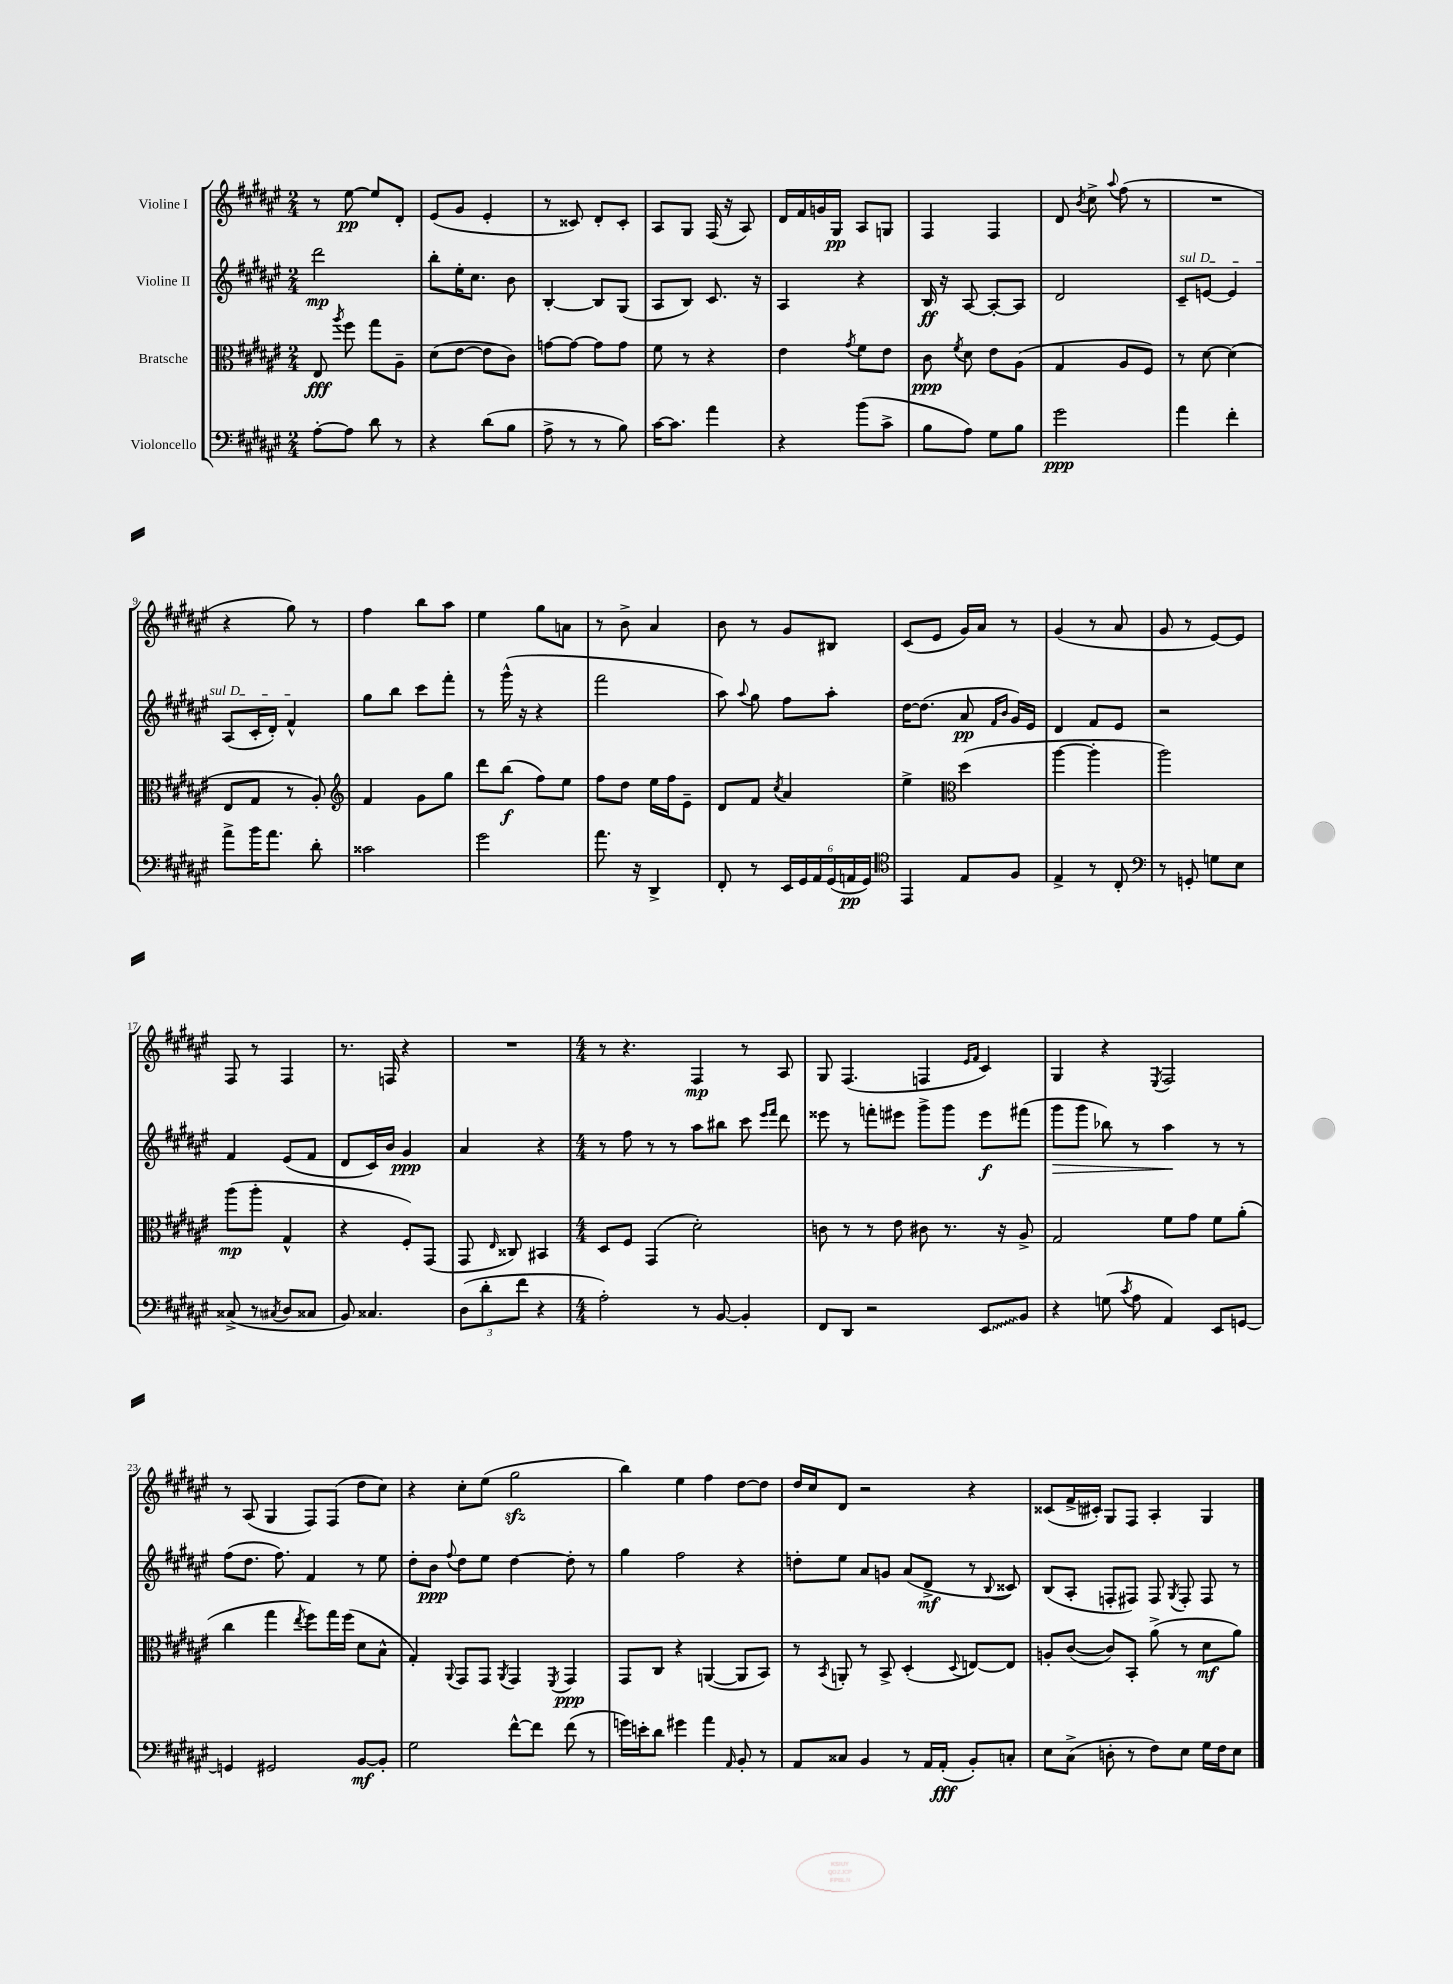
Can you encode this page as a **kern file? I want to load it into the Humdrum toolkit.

**kern	**kern	**kern	**kern
*staff4	*staff3	*staff2	*staff1
*clefF4	*clefC3	*clefG2	*clefG2
*k[f#c#g#d#a#e#]	*k[f#c#g#d#a#e#]	*k[f#c#g#d#a#e#]	*k[f#c#g#d#a#e#]
*M2/4	*M2/4	*M2/4	*M2/4
[8A#'\L	8E#/	2ddd#\	8r
.	8qaa#/	.	.
8A#\]J	8ff#\	.	[8ee#\
8d#\	8gg#\L	.	8ee#/]L
8r	8A#~\J	.	8d#'/J
=	=	=	=
4r	(8d#\L	8bb'\L	(8e#/L
.	[8e#\J	16ee#'\K	8g#/J
.	.	8.cc#\J	.
(8d#\L	8e#\]L	.	4e#'/
8B\J	8c#\J)	8b\	.
=	=	=	=
8A#^\	[8g\L	[4B'/	8r
8r	8g\_J	.	8c##/)
8r	8g\]L	8B/]L	8d#'/L
8B\)	8g\J	(8G#/J	8c##'/J
=	=	=	=
[16c#\LK	8f#\	8A#/L	8A#/L
8.c#\]J	.	.	.
.	8r	8B/J)	8G#/J
4a#\	4r	8.c#/	(16F#/
.	.	.	16r
.	.	.	8A#/)
.	.	16r	.
=	=	=	=
4r	4e#\	4A#/	16d#/LL
.	.	.	16f#/
.	.	.	16g/
.	.	.	16G#/JJ
.	8qg#/	.	.
(8b\L	8f#\L	4r	8A#/L
8c#^\J	8e#\J	.	8G/J
=	=	=	=
8B\L	8c#\	16B/	4F#/
.	.	16r	.
.	8qf#/	.	.
8A#\J)	8d#\	[8A#/	.
8G#\L	8e#\L	8A#'/_L	4F#/
8B\J	(8A#\J	8A#/]J	.
=	=	=	=
2g#\	4G#/	2d#/	8d#/
.	.	.	8qb/
.	.	.	8cc#^\
.	.	.	8qqaa#/
.	8A#/L	.	(8ff#\
.	8F#/J)	.	8r
=	=	=	=
4a#\	8r	8c#~/L	2r
.	[8d#\	[8e/J	.
4f#'\	(4d#\]	4e/]	.
=	=	=	=
8a#^\L	8E#/L	(8A#/L	4r
16b\K	8G#/J	16c#'/L	.
8.a#\J	.	16d#'/JJ)	.
.	8r	4f#^^/	8gg#\)
8d#'\	8A#'/)	.	8r
=	=	=	=
*	*clefG2	*	*
2c##\	4f#/	8gg#\L	4ff#\
.	.	8bb\J	.
.	8g#\L	8ccc#\L	8bb\L
.	8gg#\J	8fff#'\J	8aa#\J
=	=	=	=
2g#\	8ddd#\L	8r	4ee#\
.	(8bb\J	(16ggg#^^\	.
.	.	16r	.
.	8ff#\L)	4r	8gg#\L
.	8ee#\J	.	8a\J
=	=	=	=
8.a#\	8ff#\L	2fff#\	8r
.	8dd#\J	.	8b^\
16r	.	.	.
4DD#^/	16ee#\LL	.	4a#/
.	16ff#\J	.	.
.	8e#~\J	.	.
=	=	=	=
8FF#'/	8d#/L	8aa#\)	8b\
.	.	8qqaa#/	.
8r	8f#/J	8gg#\	8r
.	8qcc#/	.	.
24EE#/LL	4a#/	8ff#\L	8g#/L
24GG#/	.	.	.
24AA#/	.	.	.
(24GG#/	.	8aa#'\J	8B#/J
24AA/	.	.	.
24GG#/JJ)	.	.	.
=	=	=	=
*clefC4	*	*	*
4EE#/	4ee#^\	[16dd#\LK	(8c#/L
.	.	(8.dd#\]J	.
.	.	.	8e#/J
*	*clefC3	*	*
8E#/L	(4dd#\	8a#/	16g#/LL)
.	.	.	16a#/JJ
.	.	16qqf#/LL	.
.	.	16qqb/JJ	.
8F#/J	.	16g#/LL)	8r
.	.	16e#/JJ	.
=	=	=	=
4E#^/	[4aa#\	4d#/	(4g#/
8r	4aa#'\]	8f#/L	8r
8C#'/	.	8e#/J	8a#/
=	=	=	=
*clefF4	*	*	*
8r	2aa#\)	2r	8g#/
8GG'/	.	.	8r
8G\L	.	.	[8e#/L)
8E#\J	.	.	8e#/]J
=	=	=	=
(8C##^/	(8aa#\L	4f#/	8F#/
8r	8aa#'\J	.	8r
8qC#/	.	.	.
8D#/L	4G#^^/	(8e#/L	4F#/
8C##/J	.	8f#/J	.
=	=	=	=
8BB/)	4r	8d#/L	8.r
4.C##/	.	16c#/L)	.
.	.	16b/JJ	16F/
.	8F#'/L)	4g#/	4r
.	(8GG#/J	.	.
=	=	=	=
(12D#\L	8GG#/	4a#/	2r
12d#'\	.	.	.
.	16qqE#/	.	.
.	8C##/)	.	.
12f#\J	.	.	.
4r	4BB#/	4r	.
=	=	=	=
*M4/4	*M4/4	*M4/4	*M4/4
2A#'\)	8D#/L	8r	8r
.	8F#/J	8ff#\	4.r
.	(4GG#/	8r	.
.	.	8r	.
8r	2d#'\)	8aa#\L	4F#/
[8BB/	.	8bb#\J	.
4BB'/]	.	8ccc#\	8r
.	.	16qqeee#/LL	.
.	.	16qqfff#/JJ	.
.	.	8ddd#\	8A#/
=	=	=	=
8FF#/L	8c\	8eee##\	8G#/
8DD#/J	8r	8r	(4.F#/
2r	8r	8fff'\L	.
.	8e#\	8eee#\J	.
.	8c#\	8ggg#^\L	4F/
.	8.r	8ggg#\J	.
.	.	.	16qqe#/LL
.	.	.	16qqf#/JJ
8EE#/L	.	8eee#\L	4c#/)
.	16r	.	.
8BB/J	8A#^/	(8fff#\J	.
=	=	=	=
4r	2G#/	8ggg#\L	4G#/
.	.	8ggg#\J	.
(8G\	.	8bb-\)	4r
8qc#/	.	.	.
8A#\	.	8r	.
.	.	.	8qE#/
4AA#/)	8f#\L	4aa#\	2F#/
.	8g#\J	.	.
8EE#/L	8f#\L	8r	.
[8GG/J	(8a#'\J	8r	.
=	=	=	=
4GG/]	4cc#\	(8ff#\L	8r
.	.	8.dd#\J	(8A#/
2GG#/	4gg#\	.	4G#/
.	.	8.ff#\)	.
.	8qee#/	.	.
.	8ff#\L)	4f#/	8F#/L)
.	16gg#\L	.	(8F#/J
.	(16ff#\JJ	.	.
[8BB/L	8d#\L	8r	8dd#\L
8BB'/]J	8B^^\J	8ee#\	8cc#\J)
=	=	=	=
2G#\	4G#'/)	8dd#'\L	4r
.	.	8b\J	.
.	8qqAA#/	8qqff#/	.
.	8GG#/L	8dd#\L	8cc#'\L
.	8GG#/J	8ee#\J	(8ee#\J
.	8qAA#/	.	.
[8f#^^\L	4GG#/	[4dd#\	2gg#\
8f#\]J	.	.	.
.	8qFF#/	.	.
(8f#\	4GG#/	8dd#'\]	.
8r	.	8r	.
=	=	=	=
16g\LL)	8GG#/L	4gg#\	4bb\)
16e'\J	.	.	.
8d#\J	8C#/J	.	.
4g#\	4r	2ff#\	4ee#\
4a#\	([4AA/	.	4ff#\
16qqAA#/	.	.	.
8BB'/	8AA/]L	4r	[8dd#\L
8r	8BB/J)	.	8dd#\]J
=	=	=	=
8AA#/L	8r	8dd'\L	16dd#/LL
.	.	.	16cc#/J
.	8qBB/	.	.
8C##/J	8AA'/	8ee#\J	8d#/J
4BB/	8r	8a#/L	2r
.	8BB^/	8g/J	.
8r	(4D#'/	(8a#/L	.
16AA#/LL	.	8d#^/J	.
(16AA#'/JJ	.	.	.
.	8qqD#/	.	.
8BB'/L)	[8E/L)	8r	4r
.	.	8qqB/	.
8C'/J	8E/]J	8c##/)	.
=	=	=	=
8E#\L	8A'/L	(8B/L	(8c##/L
(8C#^\J	([8c#/J	8A#'/J	16f#^/L
.	.	.	16c#'/JJ)
8D'\	8c#/]L)	8F'/L	8G#/L
8r	8BB'/J	8F#/J)	8F#/J
8F#\L)	(8a#^\	8F#/	4A#'/
.	.	8qG#/	.
8E#\J	8r	8F#'/	.
16G#\LL	8d#\L	8F#/	4G#/
16F#\J	.	.	.
8E#\J	8a#\J)	8r	.
==	==	==	==
*-	*-	*-	*-
